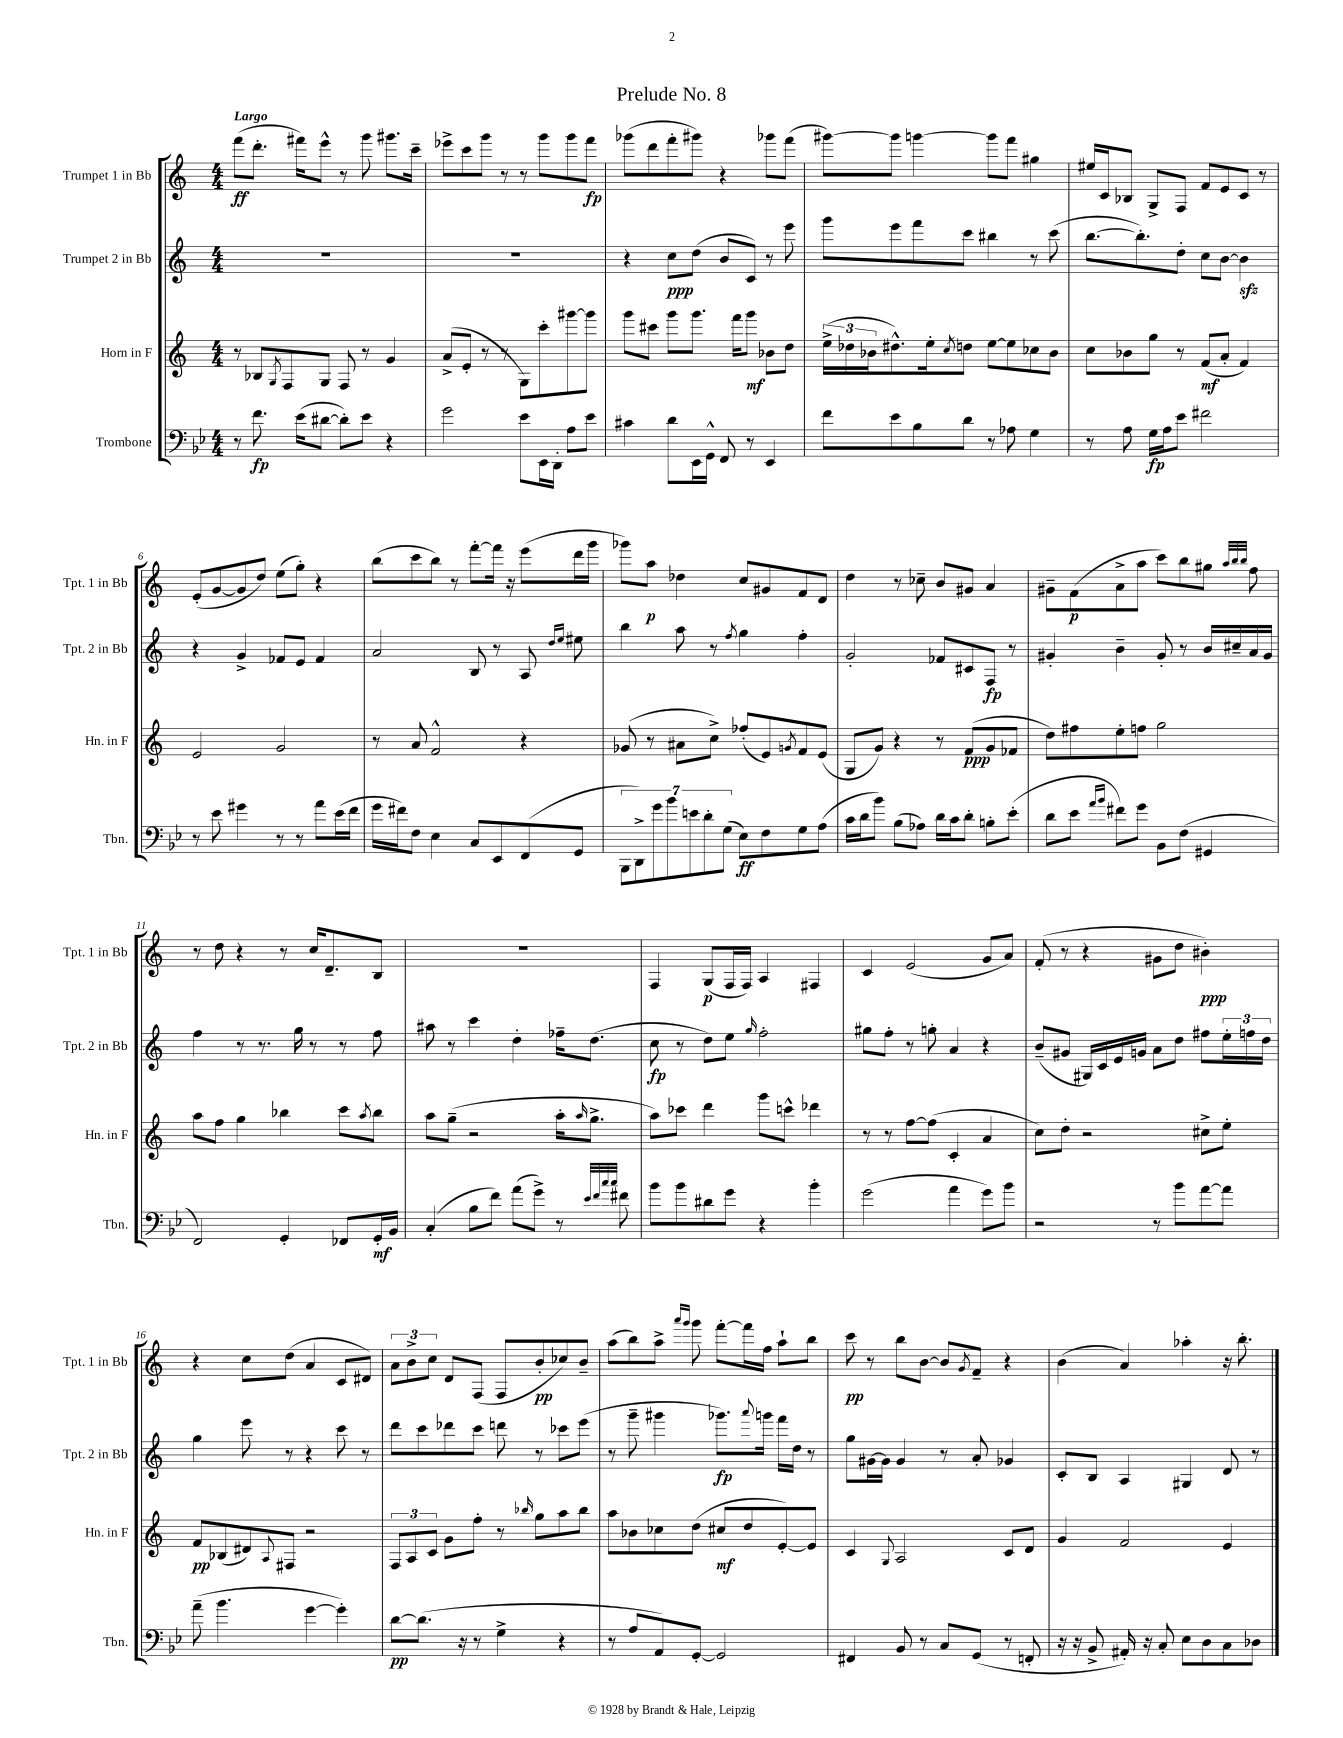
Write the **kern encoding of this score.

**kern	**kern	**kern	**kern
*staff4	*staff3	*staff2	*staff1
*clefF4	*clefG2	*clefG2	*clefG2
*k[b-e-]	*k[]	*k[]	*k[]
*M4/4	*M4/4	*M4/4	*M4/4
8r	8r	1r	(8fff\L
8.f\	8B-/L	.	8.ddd'\J
.	8qG/	.	.
.	8F/	.	.
(16e-\LK	.	.	16fff#\LK)
[8d#\J	8G/J	.	8eee^^\J
8d#'\]L)	8F/	.	8r
8e-\J	8r	.	8ggg\
4r	4g/	.	8.ggg#\L
.	.	.	16ccc~\Jk
=	=	=	=
2g\	(8a^/L	1r	8eee-^\L
.	8e'/J	.	8ccc\
.	8r	.	8ggg\J
.	8r	.	8r
8e-\L	8G\L)	.	8r
16EE-\L	8ccc'\	.	8ggg\L
16DD'\JJ	.	.	.
8A\L	[8ggg#\	.	8ggg\
8e-\J	8ggg#\]J	.	8fff\J
=	=	=	=
4c#\	8ggg\L	4r	(8ggg-\L
.	8ccc#\J	.	8ddd\
8d\L	8ggg\L	8cc\L	8fff'\
16EE-\L	8.ggg\J	(8dd\J	8ggg#\J)
16GG^^\JJ	.	.	.
8FF/	.	8b/L	4r
.	16fff\LK	.	.
8r	8ggg\J	8c/J)	.
4EE-/	8b-\L	8r	8ggg-\L
.	8dd\J	8eee\	(8fff\J
=	=	=	=
8f\L	(24ee^\LL	8ggg\L	[8ggg#\L)
.	24dd-\	.	.
.	24b-\J	.	.
8e-\	8.dd#^^\)	8eee\	8ggg#\]J
8B-\	.	8fff\	[4ggg\
.	16ee'\k	.	.
.	8qcc/	.	.
8d\J	8dd\J	8ccc\J	.
8r	[8ee\L	4bb#\	8ggg\]L
8A-\	8ee\]	.	8fff\J
4G\	8cc-\	8r	4gg#\
.	8b-\J	(8ccc\	.
=	=	=	=
8r	8cc\L	[8.bb\L	16ee#/LL
.	.	.	16c/J
8A\	8b-\	.	8B-/J
.	.	8.bb'\])	.
16G\LL	8gg\J	.	8G^/L
16A\J	.	.	.
8e-\J	8r	8dd'\J	8F/J
2f#\	(8f/L	8cc\L	8f/L
.	8a'/J	[8b\J	8e/
.	4f/)	4b\]	8c/J
.	.	.	8r
=	=	=	=
8r	2e/	4r	(8e'/L
8e-\	.	.	[8g/
4g#\	.	4g^/	8g/]
.	.	.	8dd/J)
8r	2g/	8f-/L	(8ee\L
8r	.	8e/J	8gg'\J)
8a\L	.	4f-/	4r
(16e-\L	.	.	.
16f\JJ	.	.	.
=	=	=	=
16g\LL	8r	2a/	(8bb\L
16f#\J)	.	.	.
8F\J	8a/	.	8ccc\
4E-\	2f^^/	.	8bb\J)
.	.	.	8r
8C/L	.	8B/	[8fff'\L
8EE-/	.	8r	16fff\]Jk
.	.	.	16r
(8FF/	4r	8A/	(8eee\L
.	.	16qqdd/LL	.
.	.	16qqee/JJ	.
8GG/J	.	8ee#\	16ddd\L
.	.	.	16ggg\JJ
=	=	=	=
14BBB-\L	(8g-/	4bb\	8ggg-\L)
14DD^\)	.	.	.
.	8r	.	8aa\J
14g\	.	.	.
14b-\	.	.	.
.	8a#\L	8aa\	4dd-\
14e\	.	.	.
14d'\	.	.	.
.	8cc^\J)	8r	.
(14G\J	.	.	.
.	.	8qff/	.
8E-\L)	(8ff-'/L	4gg\	8cc/L
8F\	8e/)	.	8g#/
.	8qg/	.	.
8G\	8f/	4ff'\	8f/
(8A\J	(8e/J	.	8d/J
=	=	=	=
16c\LL	8G/L	2g'/	4dd\
16d\J	.	.	.
8b-\J)	8g/J)	.	.
(8B-\L	4r	.	8r
8A-\J)	.	.	8cc-~\
16d\LL	8r	8f-/L	8b/L
16c\J	.	.	.
8d'\J	(8f/L	8c#/	8g#/J
8B'\L	8g/	8F/J	4a/
(8e-'\J	8f-/J	8r	.
=	=	=	=
8d\L	8dd\L)	4g#'/	8g#~\L
8e-\J	8ff#\	.	(8f\
16qqa/LL	.	.	.
16qqb-/JJ	.	.	.
8f#\L)	8ee'\	4b~\	8a^\
8g\J	8ff\J	.	8aa\J
8BB-\L	2gg\	8g#'/	8ccc\L)
(8F\J	.	8r	8bb\
4GG#/	.	16b/LL	8gg#\J
.	.	16cc#~/	.
.	.	.	32qqaa/LLL
.	.	.	32qqbb/
.	.	.	32qqbb/JJJ
.	.	16a/	8ff\
.	.	16g#/JJ	.
=	=	=	=
2FF/)	8aa\L	4ff\	8r
.	8ff\J	.	8dd\
.	4gg\	8r	4r
.	.	8.r	.
4GG'/	4bb-\	.	8r
.	.	16gg\	.
.	.	8r	16cc/LK
.	.	.	8.d~/
8FF-/L	8ccc\L	8r	.
.	8qaa/	.	.
16GG'/L	8bb-\J	8ff\	8B/J
16BB-/JJ	.	.	.
=	=	=	=
(4C'/	8aa\L	8aa#\	1r
.	(8gg~\J	8r	.
8B-\L	2r	4ccc\	.
8f\J)	.	.	.
(8a\L	.	4dd'\	.
8g^\J)	.	.	.
8r	16aa'\LK	16ff-~\LK	.
.	16qqaa/	.	.
.	8.gg^\J	(8.dd\J	.
32qqe-/LLL	.	.	.
32qqf/	.	.	.
32qqcc/	.	.	.
32qqcc/JJJ	.	.	.
8f#\	.	.	.
=	=	=	=
8b-\L	8aa\L)	8cc\	4F/
8b-\	8ccc-\J	8r	.
8d#\	4ddd\	8dd\L)	(8G/L
8g\J	.	8ee\J	16F/L
.	.	.	16F/JJ)
.	.	16qqgg/	.
4r	8ggg\L	2ff'\	4A/
.	8ccc^^\J	.	.
4b-'\	4ddd-\	.	4F#/
=	=	=	=
(2g\	8r	8gg#\L	4c/
.	8r	8ff'\J	.
.	[8ff\L	8r	(2e/
.	(8ff\]J	8gg'\	.
4a\	4c'/	4a/	.
8g\L)	4a/	4r	8g/L
8b-\J	.	.	8a/J)
=	=	=	=
2r	8cc\L)	(8b~/L	(8f'/
.	8dd'\J	8g#/J	8r
.	2r	16G#/LL)	4r
.	.	16c/	.
.	.	16e/	.
.	.	16g/JJ	.
8r	.	8a\L	8g#\L
8b-\L	.	8dd\J	8dd\J
[8a\	8cc#^\L	8ff#\L	4b#'\)
8a\]J	8ee'\J	24ee'\L	.
.	.	24ff\	.
.	.	24dd\JJ	.
=	=	=	=
(8a~\	8f/L	4gg\	4r
4.b-\	(8B-/	.	.
.	8d#/)	8eee\	8cc\L
.	8qqA/	.	.
.	8F#/J	8r	(8dd\J
[4g\	2r	4r	4a/
4g'\])	.	8ccc\	8c/L
.	.	8r	8d#/J)
=	=	=	=
[8d\L	12F/L	8ddd\L	12a\L
.	12A/	.	12b^\
(8.d\]J	.	8ccc\	.
.	12c/J	.	12cc\J
.	8g\L	8ddd-\	8d/L
16r	.	.	.
8r	8ff'\J	8ccc\J	(8F/J
4G^\	8r	8ddd\	8F/L
.	16qqbb-/	.	.
.	8gg\L	8r	8b'/
4r	8aa\	8ccc-\L	8cc-/)
.	8bb-\J	(8eee\J	8b~/J
=	=	=	=
8r	8aa\L	8r	(8aa\L
8A/L	8b-\	8ggg~\	8bb\)
8AA/)	8cc-\	4ggg#\	8aa^\J
.	.	.	16qqaaa/LL
.	.	.	16qqggg/JJ
[8GG'/J	(8dd\J	.	8ggg\
2GG/]	8cc#/L	8.ggg-\L)	[8fff'\L
.	8dd/	.	16fff\]L
.	.	8qqaaa/	.
.	.	16ggg\Jk	16ff\JJ
.	[8e'/)	16fff\LL	8aa`\L
.	.	16dd\JJ	.
.	8e/]J	8r	8bb\J
=	=	=	=
4FF#/	4c/	8gg\L	8ccc\
.	.	[16g#\L	8r
.	.	16g#\]JJ	.
.	8qqG/	.	.
8BB-/	2A/	4g#/	8bb\L
8r	.	.	[8b\J
8C/L	.	8r	8b/]L
.	.	.	8qg/
(8GG/J	.	8a'/	8f~/J
8r	8c/L	4g-/	4r
8FF'/	8d/J	.	.
=	=	=	=
16r	4g/	8c'/L	(4b\
16r	.	.	.
8BB-^/	.	8B/J	.
16AA#'/)	2f/	4A/	4a/)
16r	.	.	.
8C'/	.	.	.
8E-\L	.	4G#/	4aa-'\
8D\	.	.	.
8C\	4e/	8d/	16r
.	.	.	8.bb'\
8D-\J	.	8r	.
==	==	==	==
*-	*-	*-	*-
